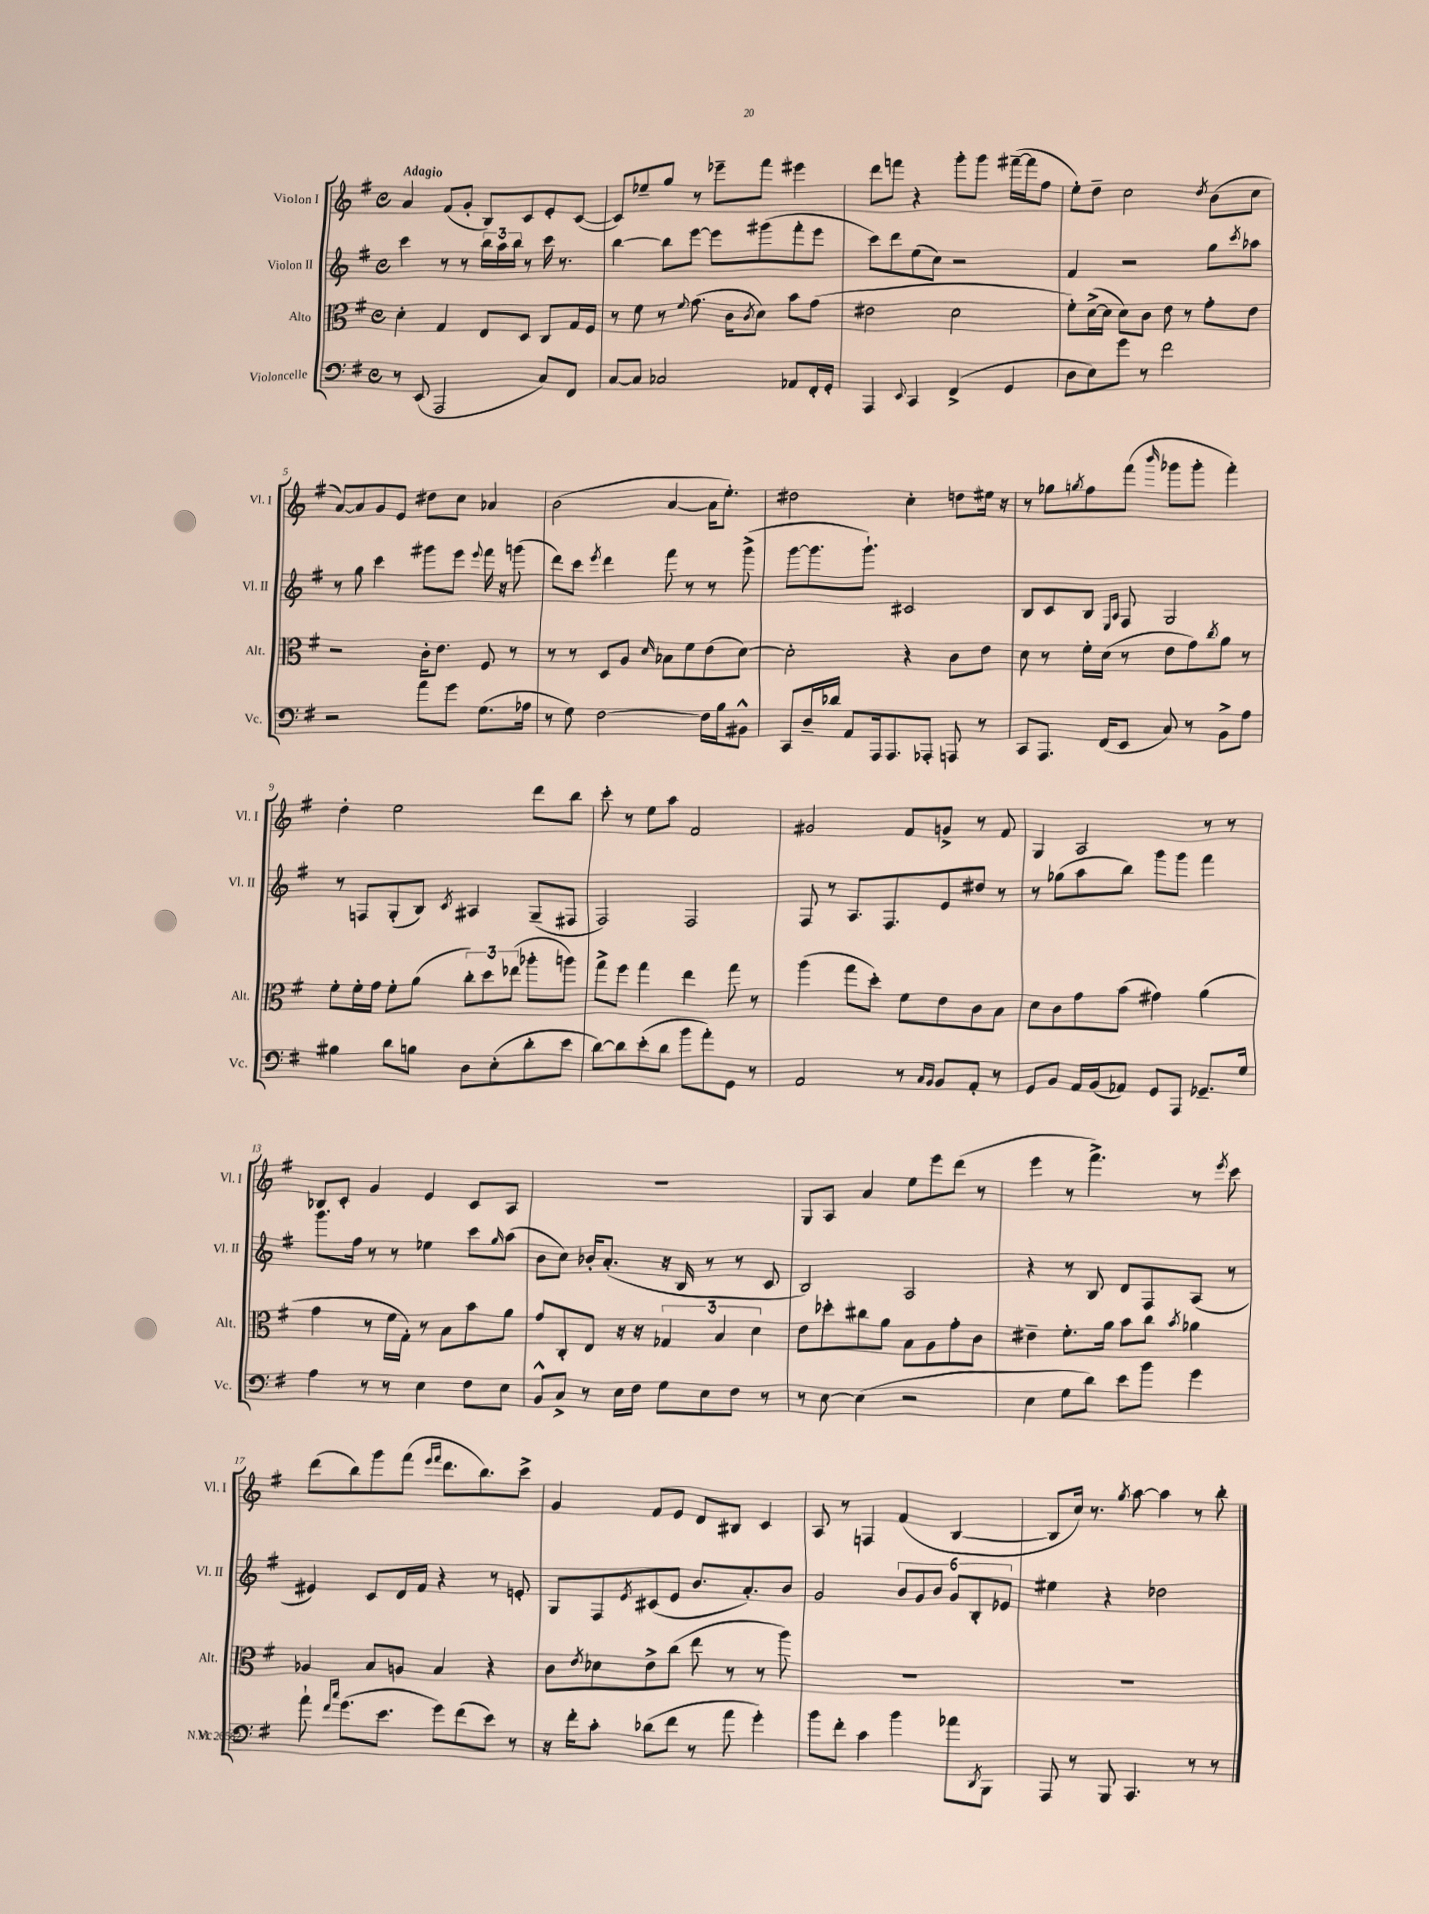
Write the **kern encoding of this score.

**kern	**kern	**kern	**kern
*staff4	*staff3	*staff2	*staff1
*clefF4	*clefC3	*clefG2	*clefG2
*k[f#]	*k[f#]	*k[f#]	*k[f#]
*M4/4	*M4/4	*M4/4	*M4/4
*met(c)	*met(c)	*met(c)	*met(c)
8r	4d'	4ccc	4a
(8EE	.	.	.
2AAA	4G	8r	(8f#
.	.	8r	8g'
.	8E	24bb	8B)
.	.	24aa	.
.	.	24bb	.
.	8D	8r	8c
8C)	8C	16ccc	8e'
.	.	8.r	.
8FF#	16G	.	([8c
.	16F#	.	.
=	=	=	=
[8C	8r	[4bb	8c])
8C]	8f#	.	8ee-~
2C-	8r	8bb]	8gg
.	8qqf#	.	.
.	(8.g	[8eee	8r
.	.	8eee]	8eee-~
.	16c	.	.
.	8qc	.	.
.	8d)	(8ggg#	8fff#
8AA-	8b	8fff#'	4eee#
16FF#'	(8g	8eee	.
16GG'	.	.	.
=	=	=	=
4AAA	2e#	8ccc)	8ddd
.	.	8ddd	8fff
8qqEE	.	.	.
4CC	.	(8ee	4r
.	.	8cc)	.
(4FF#^	2d	2r	8ggg'
.	.	.	8ggg
4GG	.	.	([16fff#~
.	.	.	16fff#]
.	.	.	8ff#
=	=	=	=
8D	8f#')	4f#	8ee')
8E)	([16d^	.	8dd~
.	16d]	.	.
8g	8d)	2r	2cc
8r	8c	.	.
2f#	8e	.	.
.	8r	.	.
.	.	.	8qdd
.	8g'	8gg	(8b
.	.	8qccc	.
.	8e	8aa-	8cc
=	=	=	=
2r	2r	8r	[8a)
.	.	8gg	8a]
.	.	4ccc	8g
.	.	.	8e
8a	16c'	8ggg#	8dd#
.	8.e	.	.
8g	.	8eee	8cc
.	.	8qqeee	.
(8.G	8F#	16fff#	4a-
.	.	16r	.
.	8r	(8ggg	.
16A-	.	.	.
=	=	=	=
8r	8r	8ddd)	(2b
8G)	8r	8ccc	.
.	.	8qeee	.
[2F#	8D	4ddd	.
.	8A	.	.
.	16qqd	.	.
.	8B-	8fff#	[4a
.	8f#	8r	.
16F#]	(8e	8r	16a]
16B	.	.	8.ee')
8BB#^^	[8d)	(8ggg^	.
=	=	=	=
8CC	2d']	[8ggg	2dd#
16D~	.	8.ggg]	.
16d-	.	.	.
8AA	.	.	.
.	.	8.ggg`)	.
16AAA	.	.	.
8.AAA	.	.	.
.	4r	2c#	4cc'
8AAA-'	.	.	.
8AAA	8c	.	8dd
8r	8e	.	16ee#
.	.	.	16r
=	=	=	=
8CC	8d	8B	8r
8.AAA	8r	8c	8gg-
.	.	.	8qgg
.	16f#'	8B	8ff#
(16FF#	(16d	.	.
.	.	16qqE	.
.	.	16qqA	.
8EE	8r	8F#	(8fff#
.	.	.	16qqbbb
8C)	8e	2G	8ggg-
8r	8g)	.	8ggg-'
.	8qcc	.	.
8BB^	8a	.	4fff#')
8A	8r	.	.
=	=	=	=
4B#	8f#'	8r	4dd'
.	16f#'	8F	.
.	16g	.	.
8d	8f#'	(8G'	2ee
8B	(8a	8B)	.
.	.	8qc	.
8D	12cc')	4A#	.
.	12dd	.	.
(8E'	.	.	.
.	(12ee-	.	.
8d'	8aa-'	(8G~	8ddd
8e	8aa)	8F#	8bb
=	=	=	=
[8d)	8gg^	2F#)	8ccc'
8d]	8ff#	.	8r
(8e'	4gg	.	8ee
8d	.	.	8aa
8b	4ee	2F#	2f#
8a')	.	.	.
8GG	8gg	.	.
8r	8r	.	.
=	=	=	=
2AA	(4aa	8F#	2g#
.	.	8r	.
.	8gg	8.A	.
.	8dd')	.	.
.	.	8.F#	.
8r	8f#	.	8f#
16qqC	.	.	.
16qqBB	.	.	.
8BB	8e	8e	8g^
8AA'	8c	8dd#	8r
8r	8B	8r	8f#
=	=	=	=
8GG	8d	8r	4G
8BB	8c	(8gg-	.
16AA	8g	8aa	2A
(16BB	.	.	.
8AA-)	(8b	8bb)	.
8GG	4g#)	8ggg	.
8AAA	.	8ggg	.
8.GG-~	(4a	4fff#	8r
.	.	.	8r
16G	.	.	.
=	=	=	=
4A	4g	8.ggg	8B-
.	.	.	8c'
.	.	16ff#	.
8r	8r	8r	4g
8r	16f#	8r	.
.	16G')	.	.
4E	8r	4ee-	4e
.	8B	.	.
8F#	8b	8ccc	8c
.	.	16qqgg	.
8E	8a	(8aa	8A
=	=	=	=
8BB^^	8g	8b	1r
8C^	8C'	8cc)	.
8r	8E	16b-'	.
.	.	(8.a'	.
16E	16r	.	.
16F#	16r	.	.
8G	6G-	16r	.
.	.	16B	.
8E	.	8r	.
.	6B	.	.
8F#	.	8r	.
.	6d	.	.
8r	.	8c	.
=	=	=	=
8r	8e	2B)	8G
[8E	8dd-'	.	8A
(4E]	8cc#	.	4a
.	8a	.	.
2r	8B	2A	8ee
.	8A	.	8eee
.	8g'	.	(8ddd
.	8c	.	8r
=	=	=	=
4E	4e#~	4r	4eee
8G	8.f#'	8r	8r
8d)	.	8B	4.fff#^)
.	16a	.	.
8e	8b	8d	.
8b	8cc	8F#	.
.	8qb	.	.
4g	4a-	(8A	8r
.	.	.	8qeee
.	.	8r	8ccc
=	=	=	=
8a`	4A-	4e#)	(8ddd
16qqf#	.	.	.
16qqcc	.	.	.
(8.g	.	.	8bb)
.	8B	8c	8ggg
8.e	.	.	.
.	8A	16d	(8fff#
.	.	16f#	.
.	.	.	16qqeee
.	.	.	16qqfff#
8g)	4B	4r	8.ddd
(8f#	.	.	.
.	.	.	8.bb)
8e)	4r	8r	.
8r	.	8e'	8ccc^
=	=	=	=
16r	8c	8G	4g
16f#'	.	.	.
.	8qe	.	.
8c'	8d-	8F#	.
.	.	8qe	.
(8d-	8e^	(8c#	8f#
8f#	(8cc	8e	8e
8r	8ee	8.b	8d
8a	8r	.	8B#
.	.	8.a')	.
4g')	8r	.	4c
.	8aa)	8b	.
=	=	=	=
8b	1r	2g	8A
8f#'	.	.	8r
4c	.	.	4F
4b	.	12b	(4f#
.	.	12g	.
.	.	12b	.
8a-	.	12g	[4B
.	.	12B'	.
8qDD	.	.	.
8BBB	.	.	.
.	.	12e-	.
=	=	=	=
8AAA	1r	4ee#	8B]
8r	.	.	16cc)
.	.	.	8.r
8BBB	.	4r	.
.	.	.	8qgg
4.CC	.	.	[8aa
.	.	2dd-	4aa]
8r	.	.	8r
8r	.	.	8bb'
==	==	==	==
*-	*-	*-	*-
